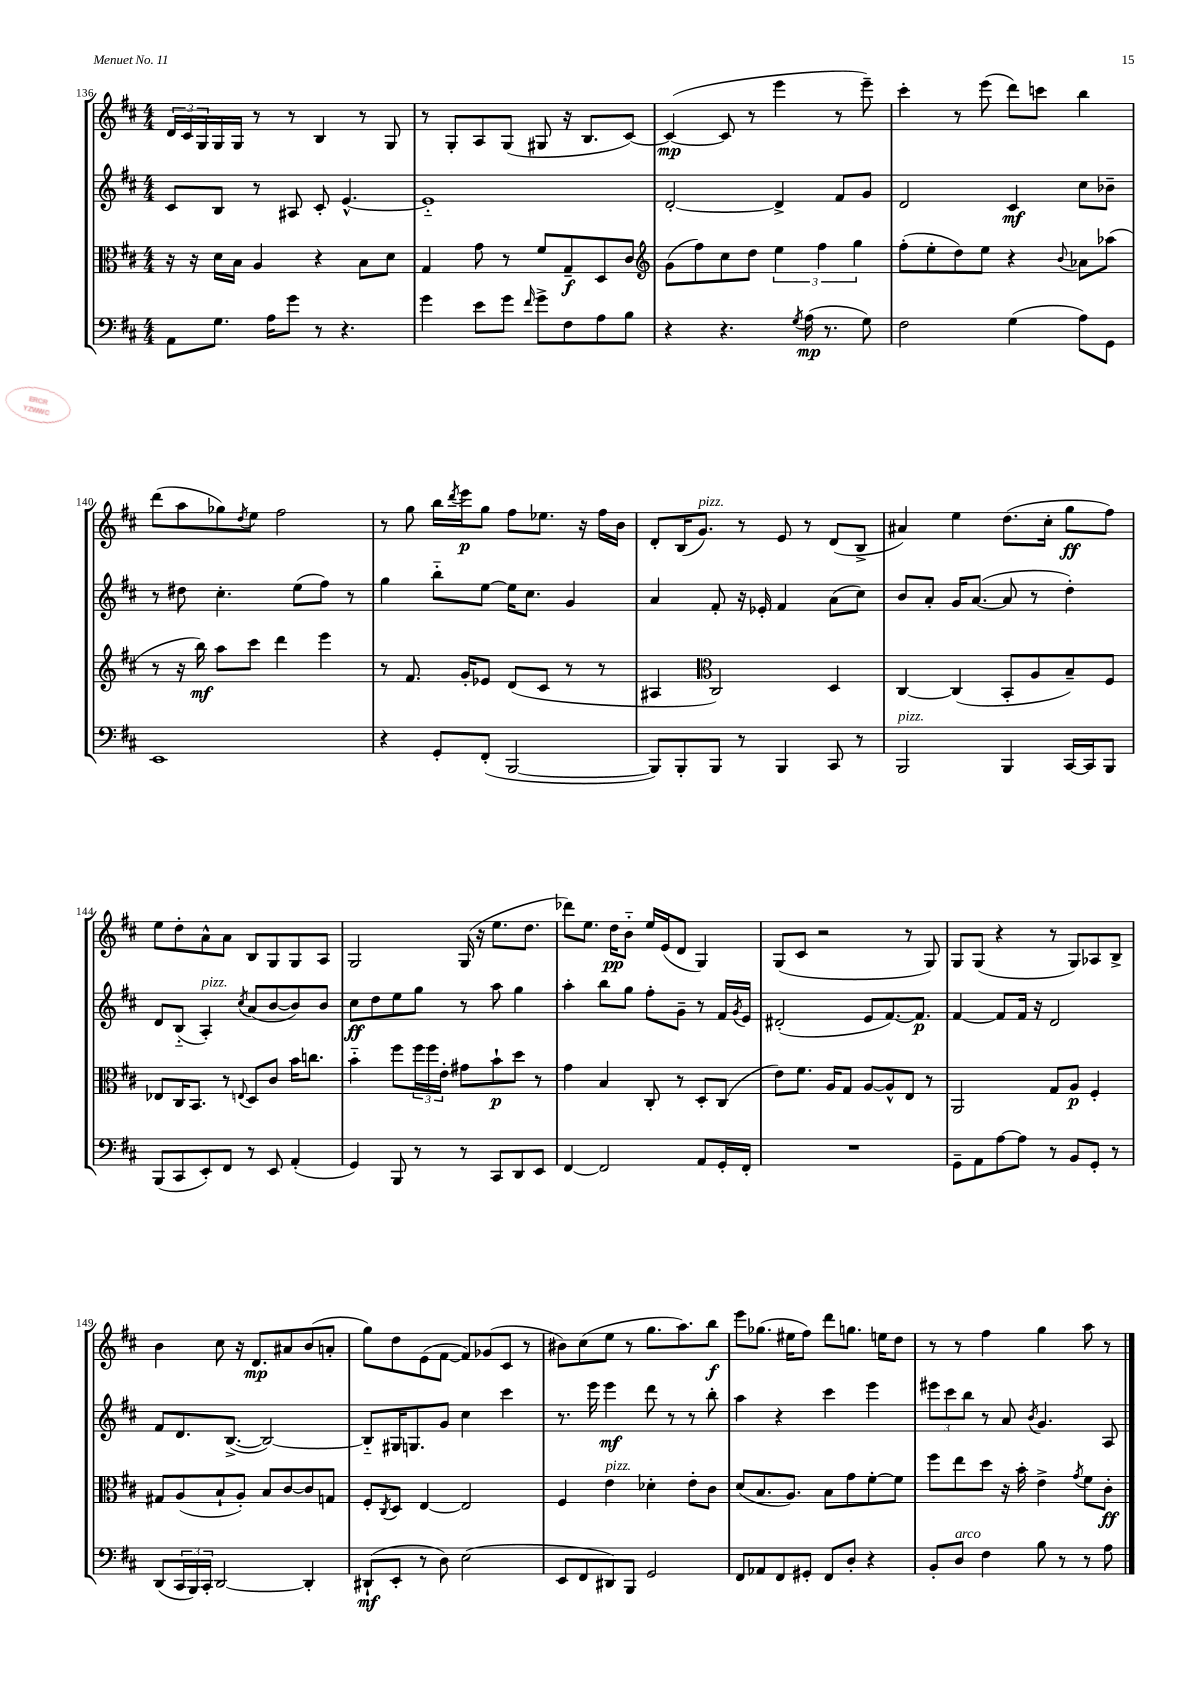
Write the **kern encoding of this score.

**kern	**kern	**kern	**kern
*staff4	*staff3	*staff2	*staff1
*clefF4	*clefC3	*clefG2	*clefG2
*k[f#c#]	*k[f#c#]	*k[f#c#]	*k[f#c#]
*M4/4	*M4/4	*M4/4	*M4/4
8AA\L	16r	8c#/L	24d/LL
.	.	.	24c#/
.	16r	.	.
.	.	.	24G/
8.G\J	16d\LL	8B/J	16G/
.	16B\JJ	.	16G/JJ
.	4A/	8r	8r
16A\LK	.	.	.
8g\J	.	8A#/	8r
8r	4r	8c#'/	4B/
4.r	.	[4.e^^/	.
.	8B\L	.	8r
.	8d\J	.	8G/
=	=	=	=
4g\	4G/	1e'~]	8r
.	.	.	8G'/L
8e\L	8g\	.	8A/
8g\J	8r	.	(8G/J
16qqf#/	.	.	.
8g^\L	8f#/L	.	8G#/
8F#\	8G~/	.	16r
.	.	.	8.B/L
8A\	8D/	.	.
8B\J	8c#/J	.	[8c#/J)
=	=	=	=
*	*clefG2	*	*
4r	(8g\L	[2d'/	(4c#/_
.	8ff#\)	.	.
4.r	8cc#\	.	8c#/]
.	8dd\J	.	8r
.	6ee\	4d^/]	4eee\
8qG/	.	.	.
(16A\	.	.	.
.	6ff#\	.	.
8.r	.	.	.
.	.	8f#/L	8r
.	6gg\	.	.
8G\)	.	8g/J	8eee~\)
=	=	=	=
2F#\	(8ff#'\L	2d/	4ccc#'\
.	8ee'\	.	.
.	8dd\)	.	8r
.	8ee\J	.	(8eee\
(4G\	4r	4c#/	8ddd\L)
.	.	.	8ccc\J
.	8qqb/	.	.
8A\L)	8a-\L	8cc#\L	4bb\
8GG\J	(8aa-\J	8b-~\J	.
=	=	=	=
1EE	8r	8r	(8ddd\L
.	16r	8dd#\	8aa\
.	16bb\)	.	.
.	8aa\L	4.cc#'\	8gg-\)
.	.	.	8qdd/
.	8ccc#\J	.	8ee\J
.	4ddd\	.	2ff#\
.	.	(8ee\L	.
.	4eee\	8ff#\J)	.
.	.	8r	.
=	=	=	=
4r	8r	4gg\	8r
.	8.f#/	.	8gg\
8GG'/L	.	8bb'~\L	16bb\LL
.	.	.	8qddd/
.	16g'/LK	.	16eee\J
(8FF#'/J	8e-/J	[8ee\J	8gg\J
[2BBB/	(8d/L	16ee\]LK	8ff#\L
.	.	8.cc#\J	.
.	8c#/J	.	8.ee-\J
.	8r	4g/	.
.	.	.	16r
.	8r	.	16ff#\LL
.	.	.	16b\JJ
=	=	=	=
8BBB/]L)	4A#/	4a/	8d'/L
8BBB'/	.	.	(16B/K
.	.	.	8.g/J)
*	*clefC3	*	*
8BBB/J	2C#/)	8f#'/	.
8r	.	16r	8r
.	.	16e-'/	.
4BBB/	.	4f#/	8e/
.	.	.	8r
8CC#/	4D/	(8a\L	(8d/L
8r	.	8cc#\J)	8B^/J
=	=	=	=
2BBB/	[4C#/	8b/L	4a#/)
.	.	8a'/J	.
.	(4C#/]	16g/LK	4ee\
.	.	([8.a/J	.
4BBB/	8BB'/L	8a/]	(8.dd\L
.	8A/	8r	.
.	.	.	16cc#'\Jk
[16CC#/LL	8B~/)	4dd'\)	8gg\L
16CC#/]J	.	.	.
8BBB/J	8F#/J	.	8ff#\J)
=	=	=	=
(8BBB/L	8E-/L	8d/L	8ee\L
8CC#/	16C#/K	(8B'~/J	8dd'\
.	8.BB/J	.	.
8EE'/)	.	4A'/)	8a^^\
8FF#/J	8r	.	8a\J
.	8qqE/	8qcc#/	.
8r	8D/L	(8a/L	8B/L
8EE/	8c#/J	[8b/	8G/
(4AA'/	16b\LK	8b/])	8G/
.	8.cc\J	.	.
.	.	8b/J	8A/J
=	=	=	=
4GG/)	4b'~\	8cc#\L	2G/
.	.	8dd\	.
8BBB/	8ff#\L	8ee\	.
8r	24ff#\L	8gg\J	.
.	24ff#\	.	.
.	24e'\JJ	.	.
8r	8g#\L	8r	(16G/
.	.	.	16r
8CC#/L	8b`\	8aa\	8.ee\L
8DD/	8dd\J	4gg\	.
.	.	.	8.dd\J
8EE/J	8r	.	.
=	=	=	=
[4FF#/	4g\	4aa'\	8ddd-\L)
.	.	.	8.ee\J
2FF#/]	4B/	8bb\L	.
.	.	.	16dd\LK
.	.	8gg\J	8b'~\J
.	8C#'/	8ff#'\L	16ee/LL
.	.	.	(16e/J
.	8r	8g~\J	8d/J
8AA/L	8D'/L	8r	4G/)
16GG'/L	(8C#/J	16f#/LL	.
.	.	8qg/	.
16FF#'/JJ	.	16e/JJ	.
=	=	=	=
1r	8e\L)	(2d#'/	(8G/L
.	8.f#\J	.	8c#/J
.	.	.	2r
.	16A/LK	.	.
.	8G/J	.	.
.	[8A/L	8e/L	.
.	8A^^/]	[8.f#/)	.
.	8E/J	.	8r
.	.	8.f#/]J	.
.	8r	.	8G/)
=	=	=	=
8GG~\L	2AA/	[4f#/	8G/L
8AA\	.	.	(8G/J
[8A\	.	8f#/]L	4r
8A\]J	.	16f#/Jk	.
.	.	16r	.
8r	8G/L	2d/	8r
8BB/L	8A/J	.	8G/L)
8GG'/J	4F#'/	.	8A-/
8r	.	.	8B^/J
=	=	=	=
(8DD/L	8G#/L	8f#/L	4b\
24CC#/L	(8A/	8.d/	.
24BBB/)	.	.	.
24CC#'/JJ	.	.	.
[2DD/	8B`/	.	8cc#\
.	.	([8.B^/J	.
.	8A'/J)	.	16r
.	.	.	8.d/L
.	8B/L	2B/_)	.
.	[8c#/	.	8a#/
4DD'/]	8c#/]	.	(8b/
.	8G/J	.	8a'/J
=	=	=	=
(8DD#`/L	8F#'/L	8B'~/]L	8gg\L)
.	8qC#/	.	.
8EE'/J	8D/J	16G#/K	8dd\
.	.	8.G/	.
8r	[4E/	.	(8e\
8D\)	.	8g/J	[8f#\J
(2E\	2E/]	4cc#\	8f#/]L)
.	.	.	(8g-/
.	.	4ccc#\	8c#/J
.	.	.	8r
=	=	=	=
8EE/L	4F#/	8.r	8b#\L)
8FF#/	.	.	(8cc#\
.	.	16eee\	.
8DD#/)	4e\	4eee\	8ee\J
8BBB/J	.	.	8r
2GG/	4d-'\	8ddd\	8.gg\L
.	.	8r	.
.	.	.	8.aa\)
.	8e'\L	8r	.
.	8c#\J	8bb'\	8bb\J
=	=	=	=
8FF#/L	(8d/L	4aa\	8eee\L
8AA-/	8.B/	.	(8.gg-\J
8FF#/	.	4r	.
.	8.A/J)	.	16ee#\LK
8GG#'/J	.	.	8ff#\J)
8FF#/L	8B\L	4ccc#\	8ddd\L
8D'/J	8g\	.	8.gg\J
4r	[8f#'\	4eee\	.
.	.	.	16ee\LK
.	8f#\]J	.	8dd\J
=	=	=	=
8BB'/L	8ff#\L	12eee#\L	8r
.	.	12ccc#\	.
8D/J	8ee\	.	8r
.	.	12bb\J	.
4F#\	8dd\J	8r	4ff#\
.	16r	8a/	.
.	16b'\	.	.
.	.	8qb/	.
8B\	4e^\	4.g/	4gg\
8r	.	.	.
.	8qg/	.	.
8r	8f#\L	.	8aa\
8A\	8c#'\J	8A/	8r
==	==	==	==
*-	*-	*-	*-
